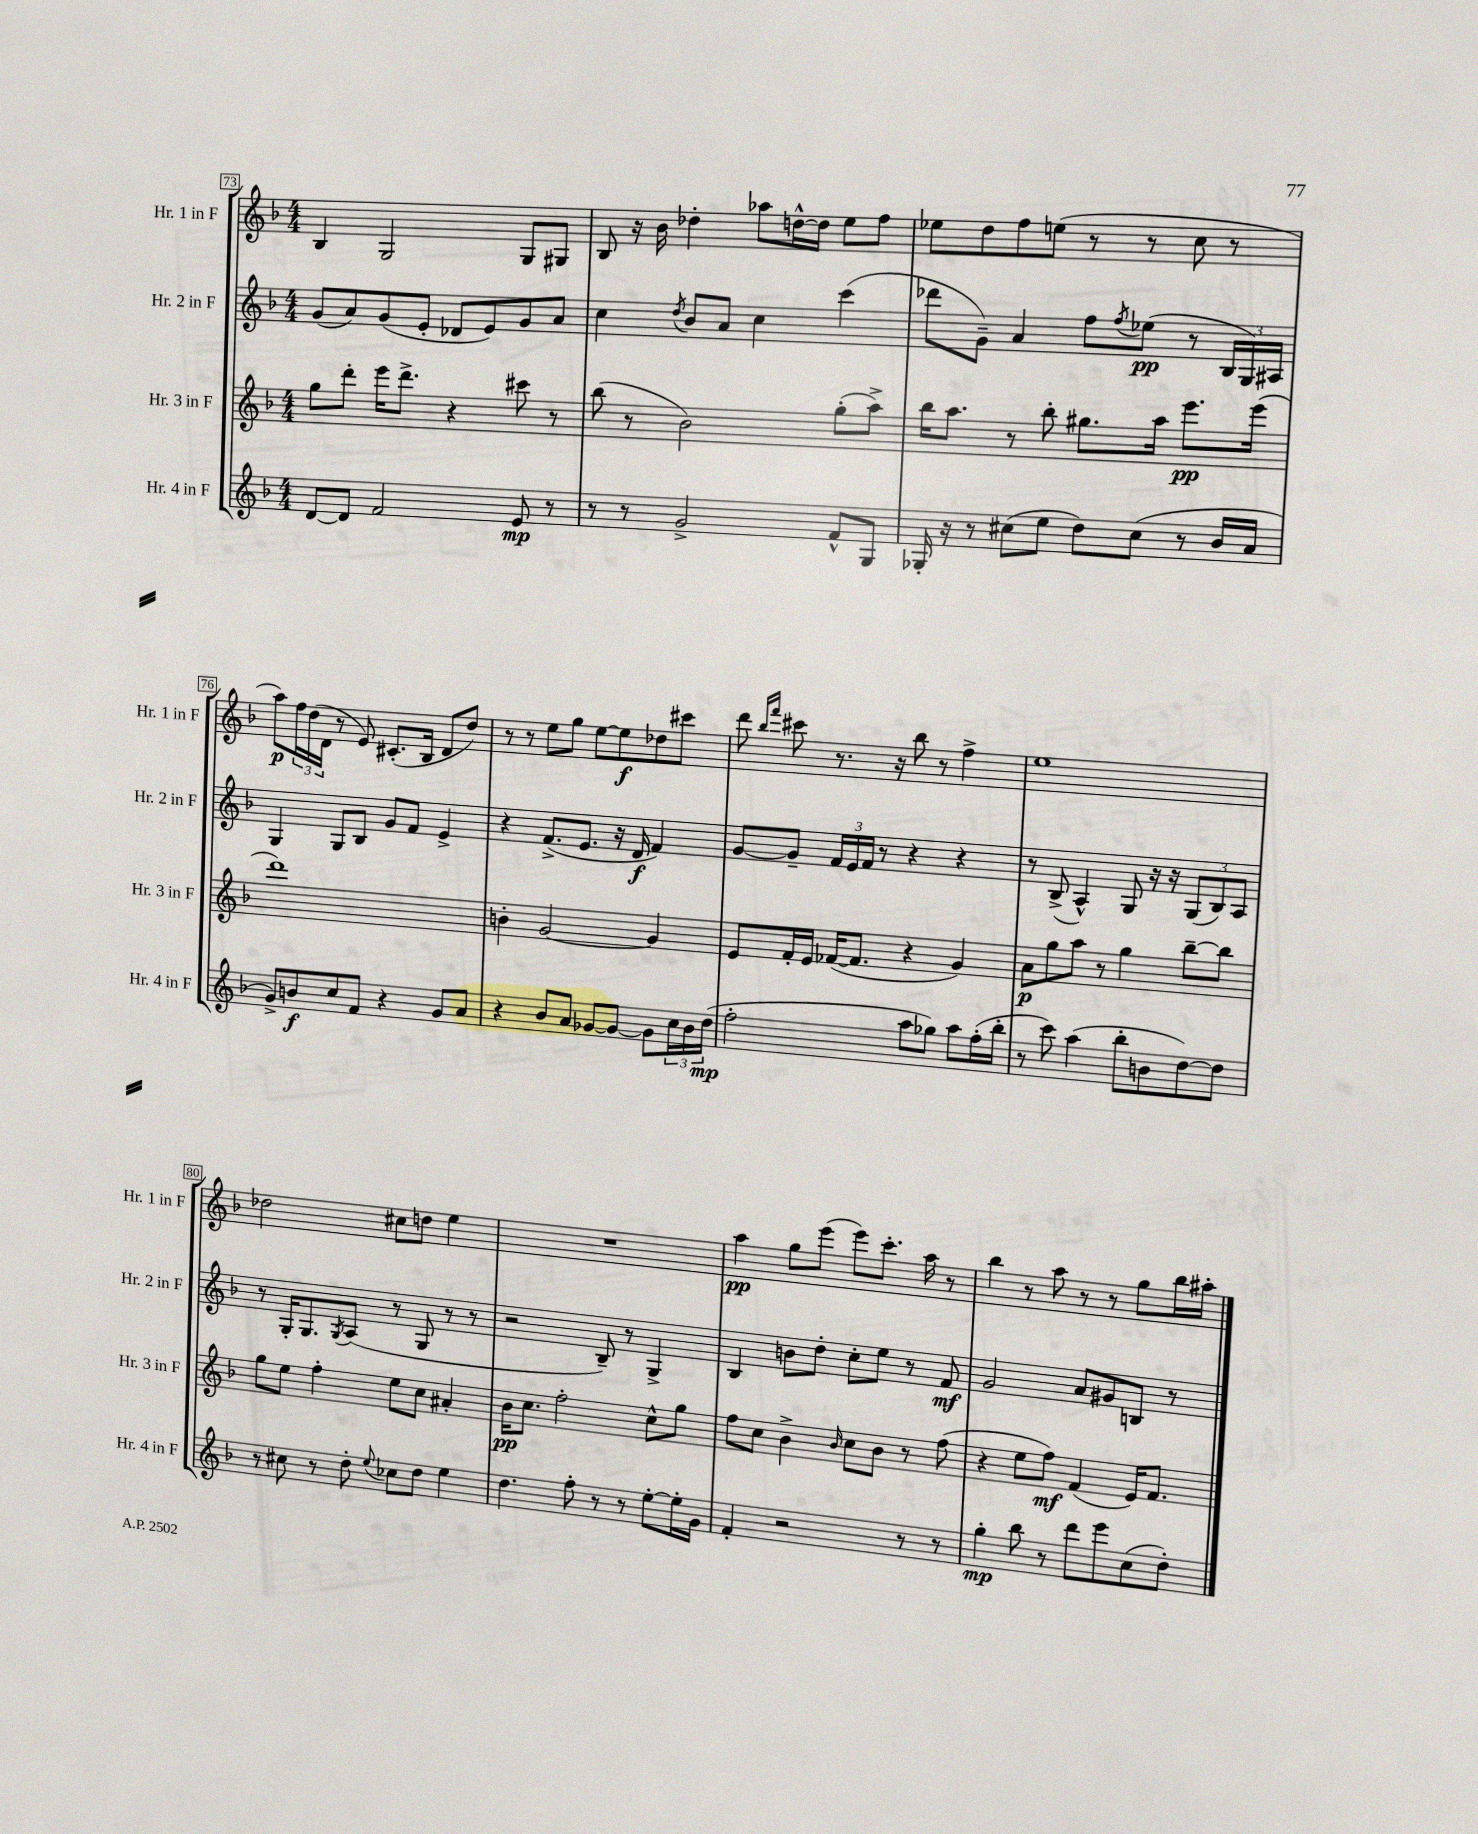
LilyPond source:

<<
\new StaffGroup <<
\new Staff = "s0" \with { instrumentName = "Hr. 1 in F" shortInstrumentName = "Hr. 1 in F" } {
    \clef treble \key f \major \numericTimeSignature \time 4/4
    bes4 g2 g8 gis8 |
    bes8 r16 bes'16 des''4-. aes''8 d''16~-^ d''16 e''8 f''8 |
    ees''8 d''8 f''8 e''8( r8 r8 c''8 r8 |
    a''8\p) \tuplet 3/2 { f''16 d''16( d'16 } r8 e'8) cis'8.-.( bes16 d'8 d''8) |
    r8 r8 e''8 g''8 e''8~ e''8\f des''8 cis'''8 |
    d'''8 \grace { bes''16 f'''16 } cis'''8 r8. r16 bes''8 r8 f''4-> |
    e''1 |
    des''2 cis''8 d''8 e''4 |
    R1 |
    a''4\pp g''8 e'''8( e'''8) c'''8.-. a''16 r8 |
    bes''4 r8 a''8 r8 r8 g''8 bes''16 ais''16-. \bar "|." |
}
\new Staff = "s1" \with { instrumentName = "Hr. 2 in F" shortInstrumentName = "Hr. 2 in F" } {
    \clef treble \key f \major \numericTimeSignature \time 4/4
    g'8( a'8) g'8( e'8-. des'8 e'8) g'8 a'8 |
    c''4 \acciaccatura { d''8 } bes'8 a'8 c''4 c'''4( |
    des'''8 g'8--) a'4 f''8 \acciaccatura { f''8 } ees''8\pp( r8 \tuplet 3/2 { bes16 g16) ais16 } |
    g4 g8 bes8 g'8 f'8 e'4-> |
    r4 f'8.->( e'8. r16 d'16\f f'4) |
    g'8~ g'8-- \tuplet 3/2 { f'16 e'16 f'16 } r8 r4 r4 |
    r8 bes8->( a4-^) g8 r16 r16 \tuplet 3/2 { g8( bes8) a8 } |
    r8 g16-. g8. \acciaccatura { g8 } a8( r8 g8 r8 r8 |
    r2 bes8--) r8 g4-> |
    bes4 b'8 d''8-. c''8-. e''8 r8 f'8\mf |
    g'2 a'8 gis'8 b8 r8 \bar "|." |
}
\new Staff = "s2" \with { instrumentName = "Hr. 3 in F" shortInstrumentName = "Hr. 3 in F" } {
    \clef treble \key f \major \numericTimeSignature \time 4/4
    g''8 d'''8-. e'''16 d'''8.-> r4 cis'''8 r8 |
    bes''8( r8 bes'2) g''8-.( a''8->) |
    bes''16 a''8. r8 bes''8-. gis''8. a''16 e'''8.\pp e'''16( |
    d'''1) |
    b'4-. g'2~ g'4 |
    e'8 f'16-. e'16 fes'16~( fes'8. r4 g'4) |
    a'8\p g''8 a''8 r8 g''4 bes''8~-- bes''8 |
    g''8 e''8 f''4-. e''8 c''8 ais'4-. |
    bes'16\pp c''8. f''2-. c''8-^ g''8 |
    f''8 c''8 bes'4-> \grace { bes'16 } c''8 bes'8 r8 f''8( |
    r4 e''8 f''8\mf) f'4( e'16) f'8. \bar "|." |
}
\new Staff = "s3" \with { instrumentName = "Hr. 4 in F" shortInstrumentName = "Hr. 4 in F" } {
    \clef treble \key f \major \numericTimeSignature \time 4/4
    d'8~ d'8 f'2 e'8\mp r8 |
    r8 r8 g'2-> f'8-^ g8 |
    ges16-. r16 r8 cis''8( e''8 d''8) cis''8( r8 bes'16 a'16 |
    g'8->) b'8\f c''8 f'8 r4 g'8 a'8 |
    r4 bes'8 a'8 ges'8~ ges'8~ ges'8 \tuplet 3/2 { c''16 bes'16 d''16\mp( } |
    f''2-. a''8 ges''8) a''8 f''16-.( bes''16-. |
    r8 c'''8) a''4( bes''8-. b'8 d''8~) d''8 |
    r8 cis''8 r8 d''8-. \appoggiatura { e''8 } ces''8 d''8 e''4 |
    d''4. f''8-. r8 r8 e''8~-. e''16-. g'16 |
    f'4-. r2 r8 r8 |
    g''4-.\mp bes''8 r8 d'''8 e'''8 c''8( d''8-.) \bar "|." |
}
>>
>>
\layout { \context { \Score currentBarNumber = #73 \override BarNumber.stencil = #(make-stencil-boxer 0.1 0.3 ly:text-interface::print) } }
